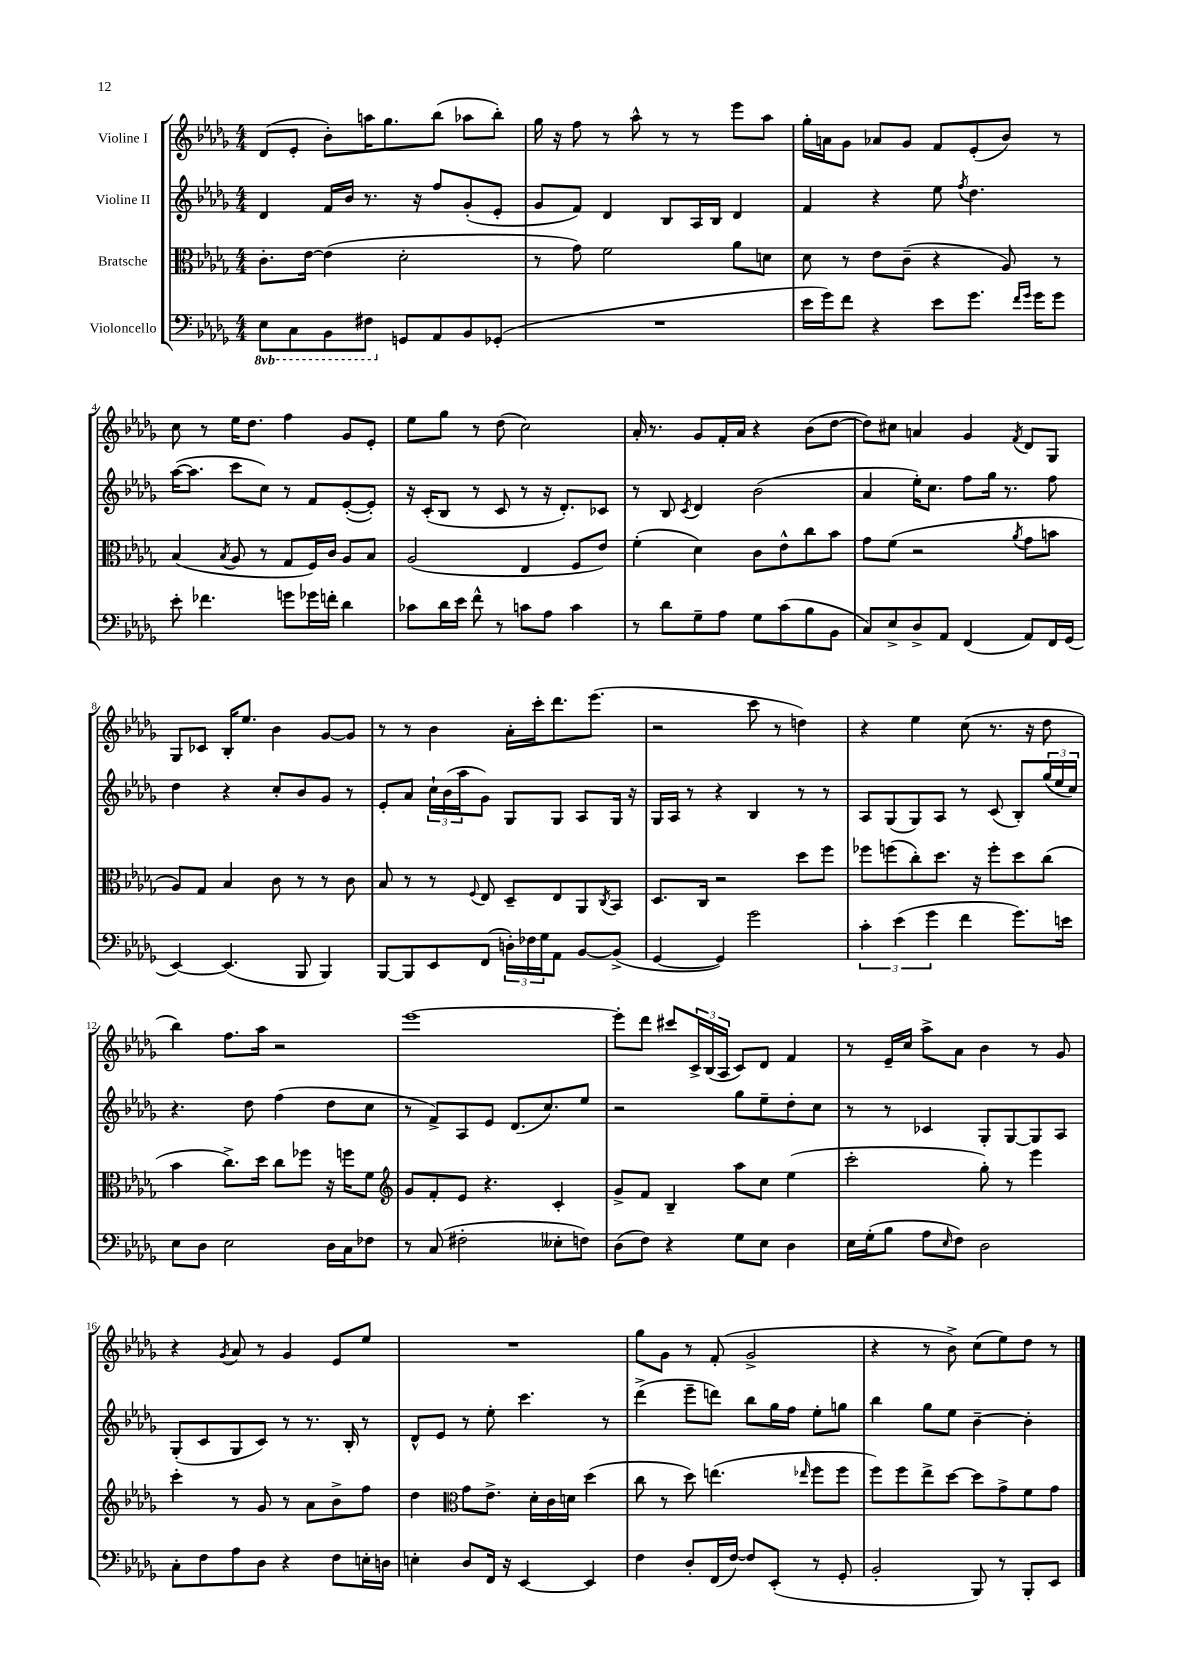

**kern	**kern	**kern	**kern
*part4	*part3	*part2	*part1
*staff4	*staff3	*staff2	*staff1
*I"Violoncello	*I"Bratsche	*I"Violine II	*I"Violine I
*clefF4	*clefC3	*clefG2	*clefG2
*k[b-e-a-d-g-]	*k[b-e-a-d-g-]	*k[b-e-a-d-g-]	*k[b-e-a-d-g-]
*M4/4	*M4/4	*M4/4	*M4/4
*8ba	*	*	*
=1	=1	=1	=1
8EE-\L	8.c'\L	4d-/	(8d-/L
8CC\	.	.	8e-'/J
.	[16e-\Jk	.	.
8BBB-\	(4e-\]	16f/LL	8b-'\L)
.	.	16b-/JJ	.
8FF#X\J	.	8.r	16aan\K
.	.	.	8.gg-\
*X8ba	*	*	*
8GGn/L	2d-'\	.	.
.	.	16r	.
8AA-/	.	8ff/L	(8bb-\J
8BB-/	.	(8g-'/	8aa-X\L
(8GG-X'/J	.	8e-'/J	8bb-'\J)
=2	=2	=2	=2
1r	8r	8g-/L	16gg-\
.	.	.	16r
.	8g-\)	8f/J)	8ff\
.	2f\	4d-/	8r
.	.	.	8aa-^^\
.	.	8B-/L	8r
.	.	16A-/L	8r
.	.	16B-/JJ	.
.	8a-\L	4d-/	8eee-\L
.	8dn\J	.	8aa-\J
=3	=3	=3	=3
16e-\LL	8d-\	4f/	16gg-'\LL
16g-\J)	.	.	16an\J
8f\J	8r	.	8g-\J
4r	8e-\L	4r	8a-X/L
.	(8c~\J	.	8g-/J
8e-\L	4r	8ee-\	8f/L
.	.	8qff/	.
8.g-\J	.	4.dd-\	(8e-'/
.	8A-/)	.	8b-/J)
16qqf/LL	.	.	.
16qqg-/JJ	.	.	.
16g-\KL	.	.	.
8g-\J	8r	.	8r
!!LO:LB:g=z
=4	=4	=4	=4
8e-'\	(4B-/	([16aa-\KL	8cc\
.	.	8.aa-\J]	.
4.f-X\	.	.	8r
.	8qB-/	.	.
.	8A-/	8ccc\L	16ee-\KL
.	.	.	8.dd-\J
.	8r	8cc\J)	.
8gn\L	8G-/L	8r	4ff\
16g-X\L	16F/L)	8f/L	.
16fn'\JJ	16c/JJ	.	.
4d-\	8A-/L	([8e-'/	8g-/L
.	8B-/J	8e-'/J])	8e-'/J
=5	=5	=5	=5
8c-X\L	(2A-/	16r	8ee-\L
.	.	(16c'/KL	.
16d-\L	.	8B-/J	8gg-\J
16e-\JJ	.	.	.
8f^^\	.	8r	8r
8r	.	8c/	(8dd-\
8cn\L	4E-/	8r	2cc\)
8A-\J	.	16r	.
.	.	8.d-'/L)	.
4c\	8F/L	.	.
.	8e-/J)	8c-X/J	.
=6	=6	=6	=6
8r	(4f'\	8r	16a-'/
.	.	.	8.r
8d-\L	.	8B-/	.
.	.	8qc/	.
8G-~\	4d-\)	4d-/	8g-/L
8A-\J	.	.	16f'/L
.	.	.	16a-/JJ
8G-\L	8c\L	(2b-\	4r
(8c\	8e-^^\	.	.
8B-\	8cc\	.	(8b-\L
8BB-\J	8b-\J	.	[8dd-\J
=7	=7	=7	=7
8C/L)	8g-\L	4a-/	8dd-\L])
8E-^/	(8f\J	.	8cc#X\J
8D-^/	2r	16ee-'\KL)	4an/
.	.	8.cc\J	.
8AA-/J	.	.	.
(4FF/	.	8ff\L	4g-/
.	.	16gg-\Jk	.
.	.	8.r	.
.	8qa-/	.	8qf/
8AA-/L)	8g-\L	.	8d-/L
16FF/L	8bn\J	8ff\	8G-/J
(16GG-/JJ	.	.	.
!!LO:LB:g=z
=8	=8	=8	=8
[4EE-/)	8A-/L)	4dd-\	8G-/L
.	8G-/J	.	8c-X/J
(4.EE-/]	4B-/	4r	16B-'/KL
.	.	.	8.ee-/J
.	8c\	8cc'/L	4b-\
8BBB-/	8r	8b-/	.
4BBB-/)	8r	8g-/J	[8g-/L
.	8c\	8r	8g-/J]
=9	=9	=9	=9
[8BBB-/L	8B-/	8e-'/L	8r
8BBB-/]	8r	8a-/J	8r
8EE-/	8r	24cc`\LL	4b-\
.	.	(24b-\	.
.	.	24aa-\J	.
.	8qqF/	.	.
(8FF/J	8E-/	8g-\J)	.
24Dn'\LL)	8D-~/L	8G-/L	16a-'\LL
24F-X\	.	.	.
.	.	.	16ccc'\J
24G-\J	.	.	.
8AA-\J	8E-/	8G-/J	8.ddd-\
[8BB-/L	8AA-/	8A-/L	.
.	.	.	(8.eee-\J
.	8qC/	.	.
(8BB-^/J]	8BB-/J	16G-/Jk	.
.	.	16r	.
=10	=10	=10	=10
[4GG-/	8.D-/L	16G-/LL	2r
.	.	16A-/JJ	.
.	.	8r	.
.	16C/Jk	.	.
4GG-/])	2r	4r	.
2g-\	.	4B-/	8ccc\
.	.	.	8r
.	8dd-\L	8r	4ddn\)
.	8ff\J	8r	.
=11	=11	=11	=11
6c'\	8ff-X\L	8A-/L	4r
.	(8ffn\	(8G-/	.
(6e-\	.	.	.
.	8cc'\)	8G-/)	4ee-\
6g-\	.	.	.
.	8.dd-\J	8A-/J	.
4f\	.	8r	(8cc\
.	16r	.	.
.	8ff'\L	(8c/	8.r
8.g-\L)	8dd-\	8B-'/L)	.
.	.	.	16r
.	(8cc\J	(24gg-/L	8dd-\
.	.	24ee-/	.
16en\Jk	.	.	.
.	.	24cc/JJ)	.
!!LO:LB:g=z
=12	=12	=12	=12
8E-\L	4b-\	4.r	4bb-\)
8D-\J	.	.	.
2E-\	8.cc^\L)	.	8.ff\L
.	.	8dd-\	.
.	16dd-\Jk	.	16aa-\Jk
.	8cc\L	(4ff\	2r
.	8ff-X\J	.	.
16D-\LL	16r	8dd-\L	.
16C\J	16ffn\KL	.	.
8F-X\J	8f\J	8cc\J	.
=13	=13	=13	=13
*	*clefG2	*	*
8r	8g-/L	8r	[1eee-
(8C/	8f'/	8f^/L)	.
2F#X'\	8e-/J	8A-/	.
.	4.r	8e-/J	.
.	.	(8.d-/L	.
.	.	8.cc/)	.
8E--X'\L	4c'/	.	.
8Fn\J)	.	8ee-/J	.
=14	=14	=14	=14
(8D-\L	8g-^/L	2r	8eee-'\L]
8F\J)	8f/J	.	8ddd-\J
4r	4B-~/	.	8ccc#X/L
.	.	.	24c^/L
.	.	.	(24B-/
.	.	.	24A-/JJ
8G-\L	8aa-\L	8gg-\L	8c/L)
8E-\J	8cc\J	8ee-~\	8d-/J
4D-\	(4ee-\	8dd-'\	4f/
.	.	8cc\J	.
=15	=15	=15	=15
16E-\LL	2ccc'\	8r	8r
(16G-'\J	.	.	.
8B-\J	.	8r	16e-~/LL
.	.	.	16cc/JJ
8A-\L	.	4c-X/	8aa-^\L
16qqE-/	.	.	.
8F\J)	.	.	8a-\J
2D-\	8gg-'\)	8G-'/L	4b-\
.	8r	[8G-/	.
.	4eee-\	8G-/]	8r
.	.	8A-/J	8g-/
!!LO:LB:g=z
=16	=16	=16	=16
8C'\L	4ccc'\	(8G-'/L	4r
8F\	.	8c/	.
.	.	.	8qg-/
8A-\	8r	8G-/	8a-/
8D-\J	8g-/	8c/J)	8r
4r	8r	8r	4g-/
.	8a-\L	8.r	.
8F\L	8b-^\	.	8e-/L
.	.	16B-'/	.
16En'\L	8ff\J	8r	8ee-/J
16Dn\JJ	.	.	.
=17	=17	=17	=17
4En'\	4dd-\	8d-^^/L	1r
.	.	8e-/J	.
*	*clefC3	*	*
8D-/L	8g-\L	8r	.
16FF/Jk	8.e-^\J	8ee-'\	.
16r	.	.	.
[4EE-/	.	4.ccc\	.
.	16d-'\LL	.	.
.	16c\	.	.
.	16dn\JJ	.	.
4EE-/]	(4dd-\	.	.
.	.	8r	.
=18	=18	=18	=18
4F\	8cc\	(4ddd-^\	8gg-\L
.	8r	.	8g-\J
8D-'/L	8dd-\)	8eee-~\L	8r
(16FF/L	(4.een\	8dddn\J)	(8f'/
[16F/JJ)	.	.	.
8F/L]	.	8bb-\L	2g-^/
(8EE-'/J	.	16gg-\L	.
.	.	16ff\JJ	.
.	16qqee-X/	.	.
8r	8ff\L	8ee-'\L	.
8GG-'/	8ff\J	8ggn\J	.
=19	=19	=19	=19
2BB-'/	8ff\L)	4bb-\	4r
.	8ff\	.	.
.	8ee-^\	8gg-\L	8r
.	[8dd-\J	8ee-\J	8b-^\)
8BBB-/)	8dd-\L]	[4b-~\	(8cc\L
8r	8g-^\	.	8ee-\)
8BBB-'/L	8f\	4b-'\]	8dd-\J
8EE-/J	8g-\J	.	8r
==	==	==	==
*-	*-	*-	*-
